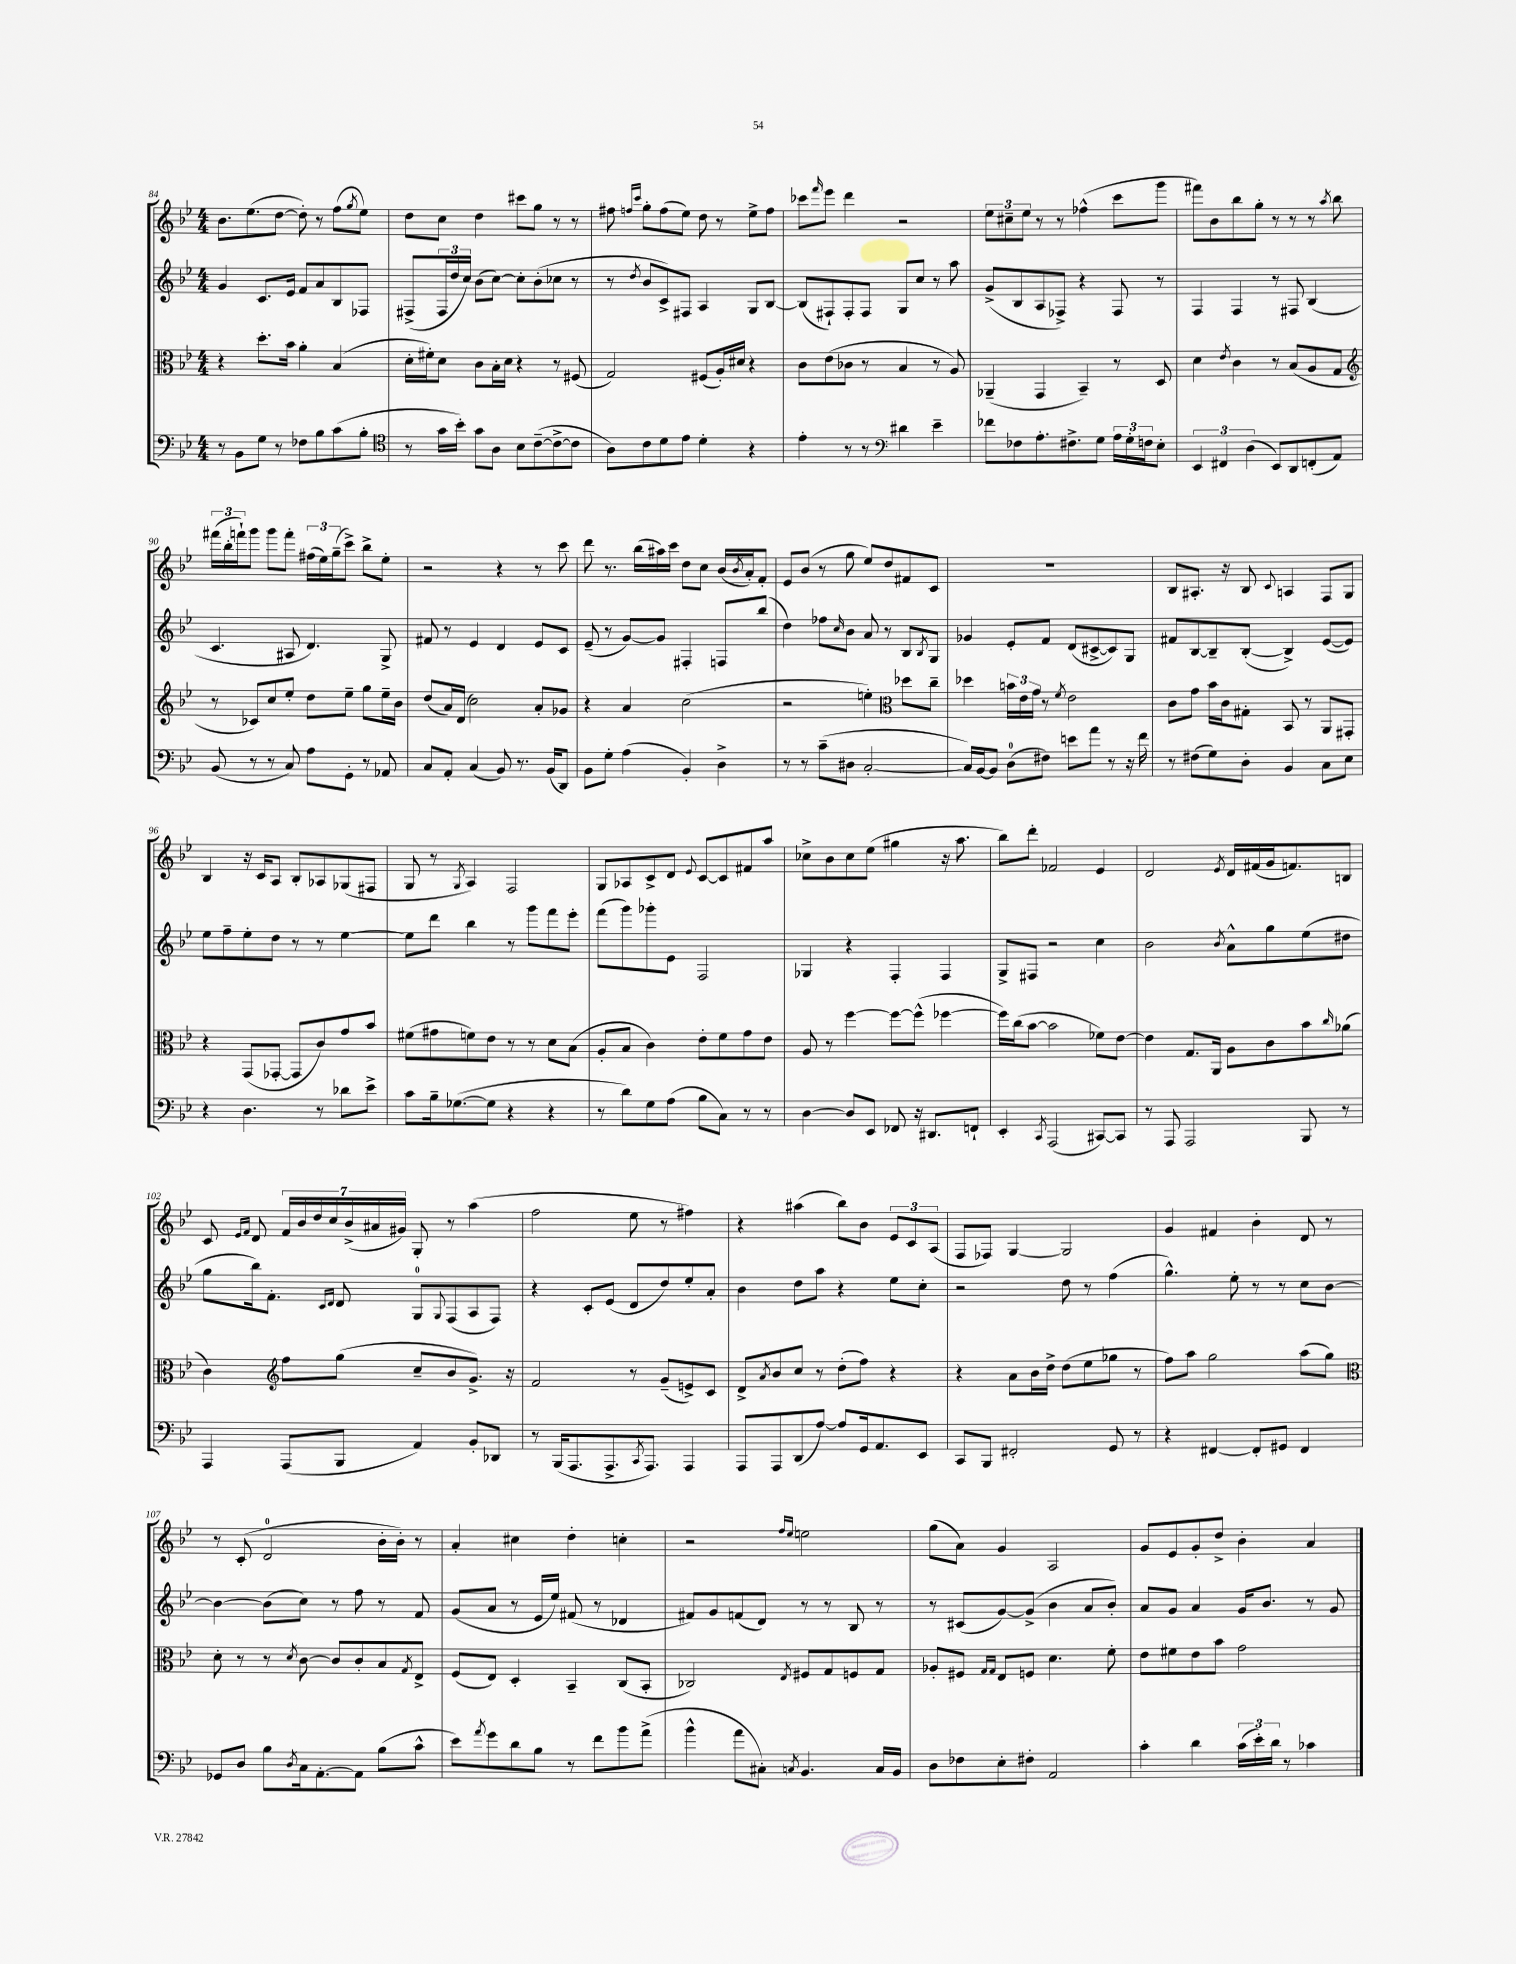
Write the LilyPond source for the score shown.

<<
\new StaffGroup <<
\new Staff = "s0" {
    \clef treble \key bes \major \numericTimeSignature \time 4/4
    bes'8. ees''8.( d''8~ d''8-.) r8 f''8( \acciaccatura { g''8 } ees''8) |
    d''8 c''8 d''4 cis'''8 g''8 r8 r8 |
    fis''8 \grace { f''16 c'''16 } g''8-. f''8( ees''8) d''8 r8 ees''8-> f''8 |
    ces'''8 \grace { f'''16 } ees'''8 d'''4 r2 |
    \tuplet 3/2 { ees''8 cis''8-- ees''8 } r8 r8 fes''4-^( c'''8 g'''8 |
    fis'''8) bes'8 bes''8 g''8-. r8 r8 r8 \acciaccatura { a''8 } bes''8 |
    \tuplet 3/2 { fis'''16( bes''16-. f'''16-!) } g'''8 g'''8 f'''8-. \tuplet 3/2 { fis''16( ees''16) g''16--( } c'''8->) bes''8-> ees''8-. |
    r2 r4 r8 c'''8 |
    d'''8 r8. bes''16( ais''16) c'''16 d''8 c''8 bes'16( \acciaccatura { bes'8 } a'16-.) f'8-. |
    ees'8 bes'8( r8 g''8 ees''8) d''8 fis'8 c'8 |
    R1 |
    bes8 ais8.-. r16 bes8 \appoggiatura { c'8 } a4 f8 g8 |
    bes4 r16 c'16 a8 bes8-. aes8 ges8( fis8 |
    g8 r8 \acciaccatura { g8 } a4) f2 |
    g8 aes8 c'8-> d'8 \appoggiatura { ees'8 } c'8~ c'8 fis'8 a''8 |
    ces''8-> bes'8 ces''8 ees''8( gis''4 r16 a''8. |
    bes''8) d'''8-. fes'2 ees'4 |
    d'2 \acciaccatura { ees'8 } d'16 fis'16( g'16 f'8.) b8 |
    c'8 \grace { ees'16 f'16 } d'8 \tuplet 7/4 { f'16 bes'16 d''16 c''16 bes'16->( ais'16 gis'16) } g8-. r8 a''4( |
    f''2 ees''8 r8 fis''4) |
    r4 ais''4( bes''8) bes'8 \tuplet 3/2 { ees'8 c'8 a8( } |
    f8 fes8) g4~ g2 |
    g'4 fis'4 bes'4-. d'8 r8 |
    r8 c'8-.( d'2-0 bes'16-. bes'16-.) r8 |
    a'4-. cis''4 d''4-. c''4-. |
    r2 \grace { f''16 ees''16 } e''2 |
    g''8( a'8) g'4 a2 |
    g'8 ees'8 g'8-. d''8-> bes'4-. a'4 \bar "|." |
}
\new Staff = "s1" {
    \clef treble \key bes \major \numericTimeSignature \time 4/4
    g'4 c'8. ees'16 f'8 a'8 bes8 fes8 |
    fis8->( \tuplet 3/2 { fis16 d''16 c''16) } bes'8( c''8~) c''8-. bes'8-.( ces''8 r8 |
    r8 \acciaccatura { d''8 } bes'8 c'8->) fis8 a4 g8 bes8~ |
    bes8( fis8-!) fis8-. fis8 g8 c''8 r8 a''8 |
    g'8->( bes8 a8 fes8->) r4 fes8 r8 |
    f4 f4 r8 fis8 bes4( |
    c'4. ais8 d'4.) g8-> |
    fis'8 r8 ees'4 d'4 ees'8 c'8 |
    ees'8--( r8 g'8~) g'8 fis4-. f8 bes''8( |
    d''4) fes''8 \grace { c''16 } bes'8 a'8 r8 bes8 \acciaccatura { bes8 } g8 |
    ges'4 ees'8-. f'8 d'8( cis'8~-> cis'8) g8 |
    fis'8 bes8~ bes8-- bes8~-.( bes4->) ees'8~( ees'8) |
    ees''8 f''8-- ees''8-. d''8 r8 r8 ees''4~ |
    ees''8 d'''8 bes''4 r8 g'''8 f'''8 ees'''8-. |
    f'''8( g'''8) ges'''8-. ees'8 f2 |
    ges4 r4 f4-. f4 |
    g8-> fis8 r2 c''4 |
    bes'2 \acciaccatura { bes'8 } a'8-^ g''8 ees''8( dis''8 |
    g''8 bes''16) f'8.-. \grace { c'16 d'16 } d'8 g8-0 \appoggiatura { g8 } f8( a8 f8) |
    r4 c'8-. ees'8( d'8 d''8) ees''8-. a'8-. |
    bes'4 d''8 a''8 r4 ees''8 c''8-. |
    r2 d''8 r8 f''4( |
    g''4.-^) ees''8-. r8 r8 c''8 bes'8~ |
    bes'4~ bes'8( c''8) r8 f''8 r8 f'8 |
    g'8( a'8 r8 ees'16 ees''16) fis'8( r8 des'4 |
    fis'8) g'8 f'8( d'8) r8 r8 bes8 r8 |
    r8 cis'8( g'8~) g'8->( bes'4 a'8 bes'8-.) |
    a'8 g'8 a'4 g'16 bes'8. r8 g'8 \bar "|." |
}
\new Staff = "s2" {
    \clef alto \key bes \major \numericTimeSignature \time 4/4
    r4 d''8.-. bes'16 a'4-. bes4( |
    d'16-. fis'16-.) d'8 c'8 bes16-. d'16 r4 r8 fis8( |
    g2) fis8( a16-.) dis'16 r4 |
    c'8 ees'8( ces'8 r8 bes4 r8 a8) |
    aes,4--( g,4 bes,4--) r8 d8 |
    d'4 \acciaccatura { ees'8 } c'4 r8 bes8( a8 g8 |
    \clef treble r8 ces'8) c''8 ees''8-. d''8 ees''8-- g''8 ees''16-- bes'16 |
    d''8( a'16) d'16( c''2) a'8-. ges'8 |
    r4 a'4 c''2( |
    r2 e''4-.) \clef alto des''8 c''8-- |
    des''4 \tuplet 3/2 { b'16 ees'16 g'16 } r8 \acciaccatura { f'8 } ees'2 |
    c'8 g'8 bes'16 c'16 gis8-. bes,8 r8 a,8 gis,8-. |
    r4 g,8( ges,8~-. ges,8 c'8) g'8 bes'8 |
    fis'8( gis'8 f'8) ees'8 r8 r8 d'8 bes8( |
    a8-. bes8 c'4) ees'8-. f'8 g'8 ees'8 |
    a8 r8 f''4~ f''8~ f''8-^( fes''4~ |
    fes''16) c''16( bes'8~ bes'2 fes'8) ees'8~ |
    ees'4 g8. a,16 a8 c'8 bes'8 \grace { c''16 } aes'8( |
    c'4) \clef treble f''8 g''8( c''8-- bes'8 g'8.->) r16 |
    f'2 r8 g'8--( e'8->) c'8 |
    d'8-> \acciaccatura { a'8 } bes'8 c''8 r8 d''8-.( f''8) r4 |
    r4 a'8 bes'16 d''16-> d''8( ees''8 ges''8 r8 |
    f''8) a''8 g''2 a''8( g''8) |
    \clef alto d'8-. r8 r8 \acciaccatura { d'8 } c'8~ c'8 c'8-. bes8 \acciaccatura { g8 } ees8-> |
    f8( ees8) d4-. bes,4-- c8( bes,8-. |
    ces2) \acciaccatura { ees8 } fis8 g8 f8 g8 |
    aes8-. fis8 \grace { g16 g16 } ees8 f8 d'4. f'8-. |
    ees'8 fis'8 ees'8 bes'8 g'2 \bar "|." |
}
\new Staff = "s3" {
    \clef bass \key bes \major \numericTimeSignature \time 4/4
    r8 bes,8 g8 r8 fes8 bes8 c'8( bes8-. |
    \clef tenor r8 g'16 bes'16-.) g'8 a8 bes8 c'8~--( c'8~-> c'8 |
    a8) c'8 d'8 ees'8 d'4-. r4 |
    ees'4-. r8 r8 \clef bass dis'4 ees'4-- |
    fes'8 fes8 a8.-. fis8.-> g8 \tuplet 3/2 { a16 g16-. f16 } ees8-. |
    \tuplet 3/2 { ees,4 fis,4 d4( } ees,8) d,8 f,8-.( a,8) |
    bes,8( r8 r8 c8) a8 g,8-. r8 aes,8 |
    c8 a,8-. c4( bes,8) r8. bes,16( d,8) |
    bes,8 g8-. a4( bes,4-.) d4-> |
    r8 r8 c'8--( dis8 c2~-. |
    c16) bes,16~ bes,8 d8-0( fis8) e'8 a'8 r8 r16 f'16 |
    r8 fis8( g8) d8-. bes,4 c8 ees8 |
    r4 d4. r8 des'8 ees'8-> |
    c'8 bes16-- ges8.~( ges8 r4 r4 |
    r8 d'8) g8 a8( bes8 c8) r8 r8 |
    d4~ d8 ees,8 fes,8 r16 dis,8. f,8-! |
    ees,4-. \acciaccatura { c,8 } a,,2( cis,8~) cis,8 |
    r8 a,,8 a,,2 bes,,8 r8 |
    a,,4 a,,8( bes,,8 a,4) bes,8-. des,8 |
    r8 bes,,16( a,,8. a,,8.-> \acciaccatura { c,8 } a,,8.) a,,4 |
    a,,8 a,,8 d,8( a8~) a8 g,16 a,8. ees,8 |
    c,8 bes,,8 fis,2-. g,8 r8 |
    r4 fis,4~ fis,8-. gis,8 fis,4 |
    ges,8 d8 bes8 \acciaccatura { d8 } c16 a,8.~-. a,8 bes8( c'8-^ |
    ees'8) \acciaccatura { a'8 } g'8 d'8 bes8 r8 f'8 bes'8 a'8->( |
    bes'4-^ a'8 cis8-.) \acciaccatura { c8 } bes,4. c16 bes,16 |
    d8 fes8 ees8-. fis8-. a,2 |
    c'4-. d'4 \tuplet 3/2 { c'16( ees'16-.) d'16 } r8 ces'4 \bar "|." |
}
>>
>>
\layout { \context { \Score currentBarNumber = #84 } }
